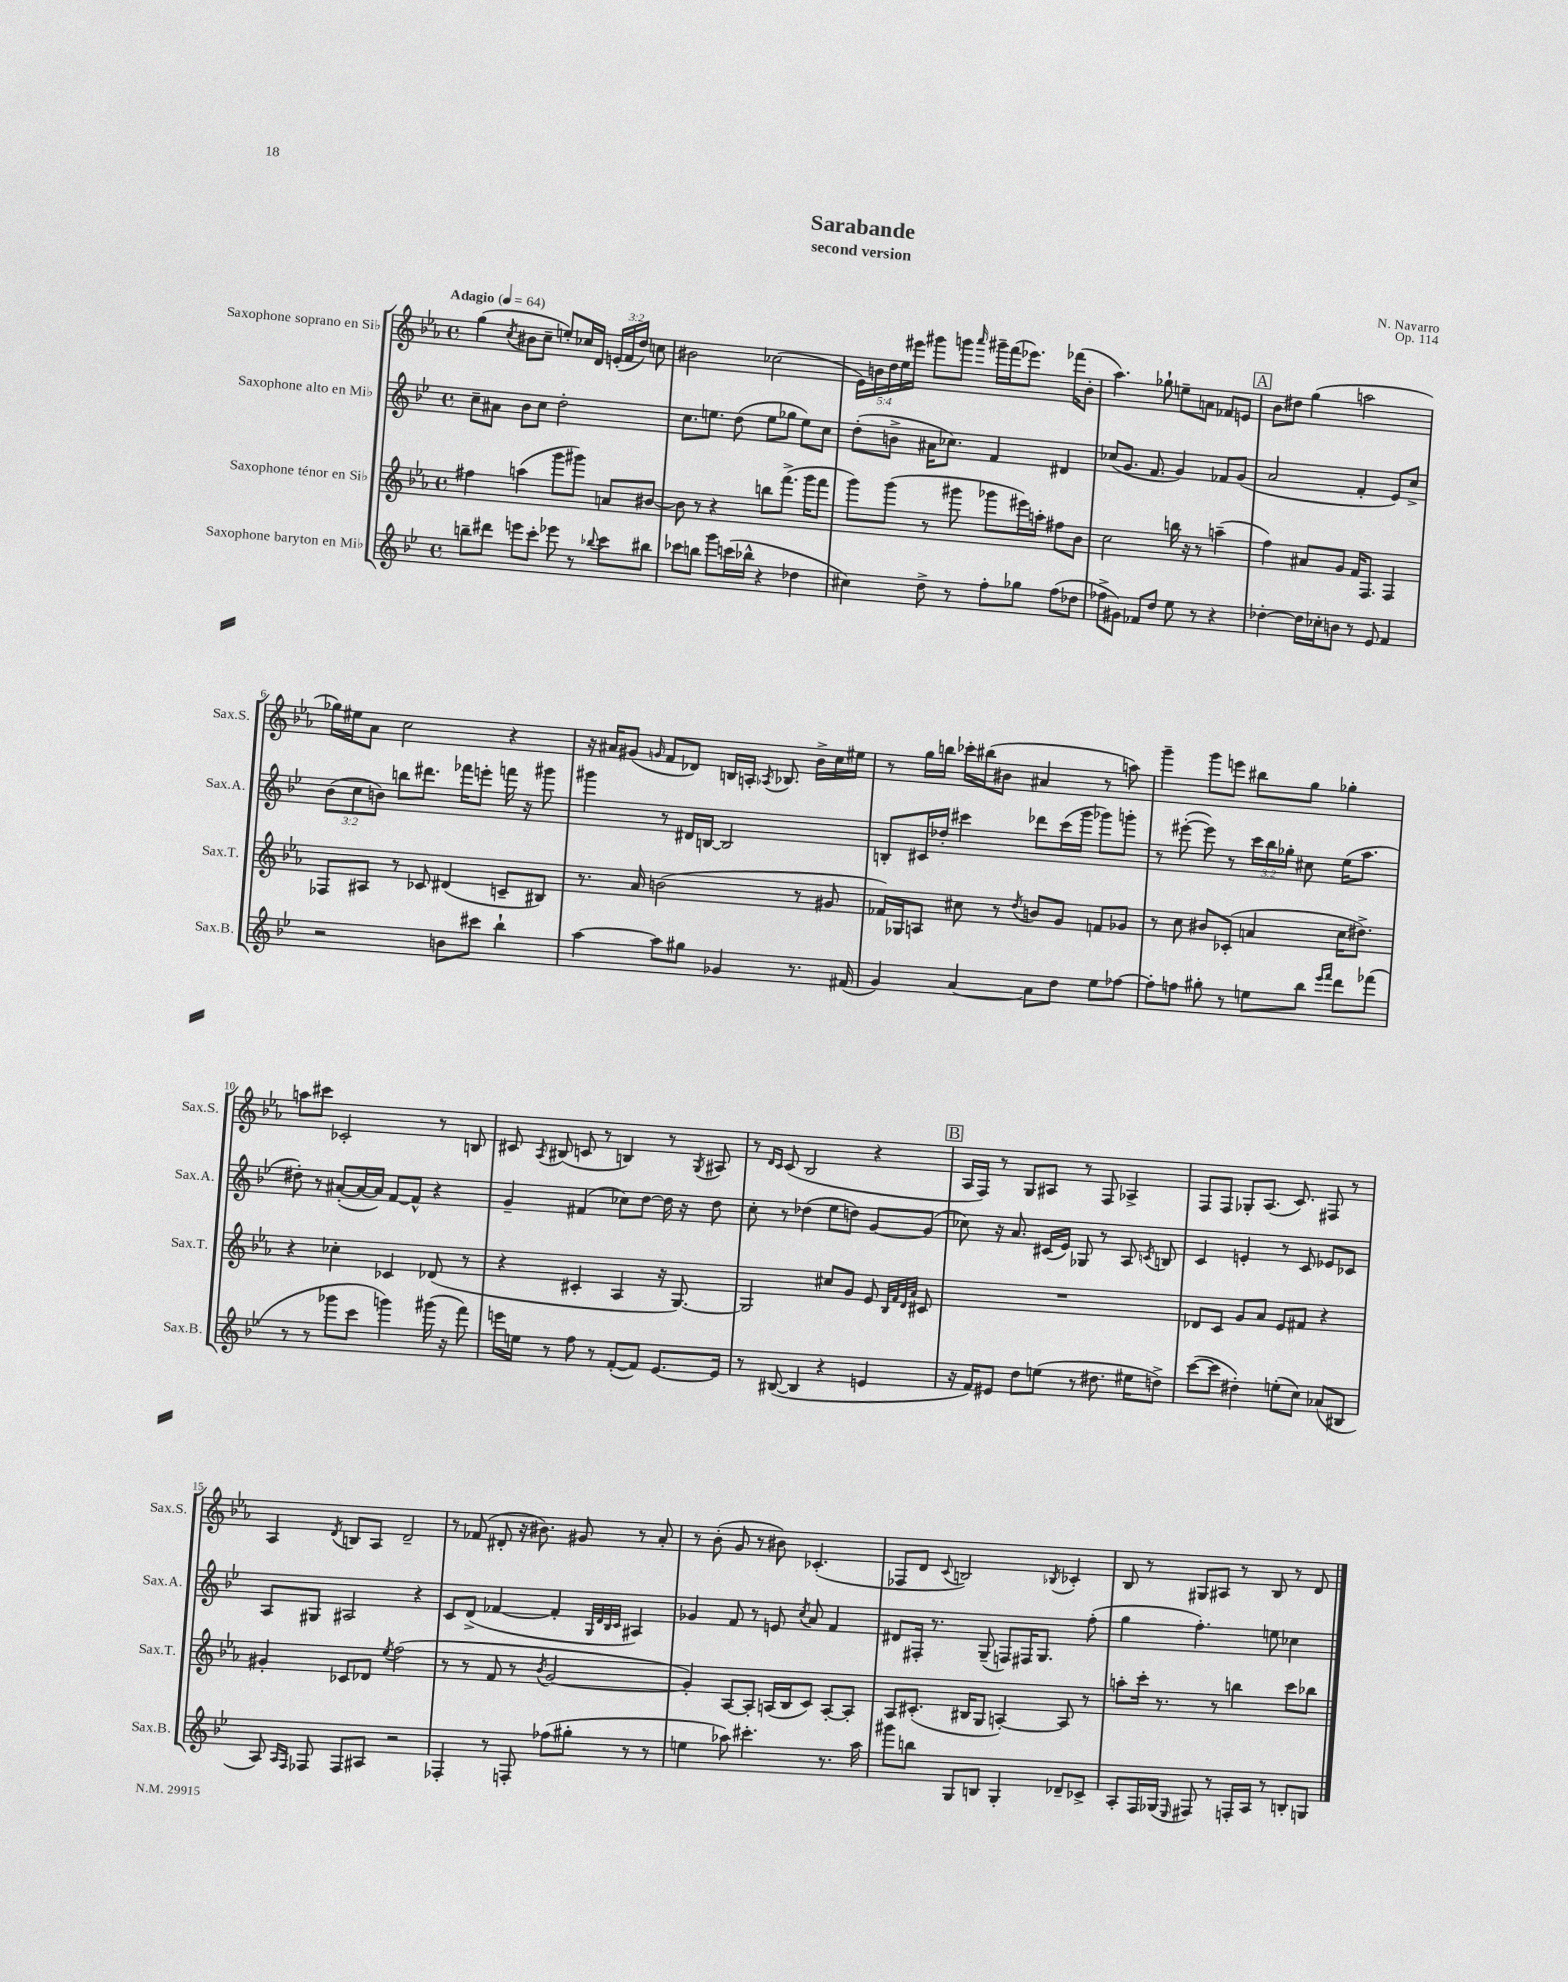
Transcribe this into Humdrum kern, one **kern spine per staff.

**kern	**kern	**kern	**kern
*part4	*part3	*part2	*part1
*staff4	*staff3	*staff2	*staff1
*I"Saxophone baryton en Mi♭	*I"Saxophone ténor en Si♭	*I"Saxophone alto en Mi♭	*I"Saxophone soprano en Si♭
*I'Sax.B.	*I'Sax.T.	*I'Sax.A.	*I'Sax.S.
*clefG2	*clefG2	*clefG2	*clefG2
*k[b-e-]	*k[b-e-a-]	*k[b-e-]	*k[b-e-a-]
*M4/4	*M4/4	*M4/4	*M4/4
*met(c)	*met(c)	*met(c)	*met(c)
*MM64	*MM64	*MM64	*MM64
=1	=1	=1	=1
!	!	!	!LO:TX:a:B:t=Adagio
8bbn~\L	4ff#X\	8cc~\L	(4gg\
8ddd#X\J	.	8a#X\J	.
.	.	.	8qcc/
8eeen\L	(4aan\	8b-\L	8b#X\L
8ccc'\J	.	8cc\J	8cc~\J
8eee-X\	8ggg\L	2dd'\	8een'/L)
8r	8ggg#X\J)	.	16cc-X/L
.	.	.	16d/JJ
8qqbb-X/	.	.	.
8ccc\L	8an/L	.	(24en'/LL
.	.	.	24f/
.	.	.	24dd/JJ)
8bb#X\J	[8b#X/J	.	8ccn\
=2	=2	=2	=2
8ccc-X\L	8b#\]	8.cc\L	2b#X\
8bbn\J	8r	.	.
.	.	8.een\J	.
8ggg\L	4r	.	.
(16cccn\L	.	(8dd\	.
16bb-X^^\JJ	.	.	.
4r	8bbn\L	8ee\L	(2cc-X\
.	(8.fff^\J	8gg-X\J	.
4dd-X\	.	8ee\L)	.
.	16ggg\KL	.	.
.	8fff\J	8cc\J	.
=3	=3	=3	=3
4cc#X\)	8ggg\L)	(8dd'\L	20e-\LL)
.	.	.	20bn\
.	.	.	20dd\
.	(8ggg\J	8bn^\J	.
.	.	.	20ee-\
.	.	.	20eee#X\JJ
8dd^\	8r	16a#X\KL	8ggg#X\L
.	.	8.cc-X\J)	.
8r	8ggg#X\	.	8gggn\J
.	.	.	16qqaaa-/
8ff'\L	8ggg-X\L	4f/	16ggg#X~\LL
.	.	.	(16fff\J
8gg-X\J	16eee#X\L)	.	8.eee-X\J)
.	16aan'\JJ	.	.
(8ff\L	8ff#X\L	4d#X/	.
.	.	.	(16fff-X\KL
8dd-X\J	8b-\J	.	8b'\J
=4	=4	=4	=4
8ff-X^\L	2cc\	(8cc-X/L	4.aa-\)
8g#X\J)	.	8.g/J	.
8f-X/L	.	.	.
.	.	8.f/	.
8dd/J	.	.	8gg-X`\
8ee-\	16bbn\	4g/)	8een~\L
.	16r	.	.
8r	8r	.	8an\J
4r	(4aan~\	8f-X/L	8f-X/L
.	.	(8g/J	8en/J
!!LO:REH:place=s1:t=A
=5	=5	=5	=5
[4dd-X'\	4ff\)	2a/	8b-\L
.	.	.	8dd#X\J
16dd-\LL]	8a#X/L	.	(4gg\
16cc-X'\J	.	.	.
8bn\J	8g/J	.	.
8r	16f/KL	4f'/	2aan\
.	8.F/J	.	.
8e-/	.	.	.
4f/	4F/	8e-/L)	.
.	.	8cc^/J	.
!!LO:LB:g=z
=6	=6	=6	=6
2r	8F-X/L	(12b-\L	16gg-X\LL)
.	.	.	16ee#X\J
.	.	12cc\	.
.	8A#X/J	.	8a-\J
.	.	12bn\J)	.
.	8r	8bbn\L	2cc\
.	8c-X/	8.ddd#X\J	.
8bn\L	(4d#X/	.	.
.	.	16fff-X\KL	.
8ccc#X\J	.	8eeen'\J	.
4bb-`\	8cn~/L	16fffn\	4r
.	.	16r	.
.	8B#X/J)	8ggg#X\	.
=7	=7	=7	=7
[4aa\	8.r	4ggg#X\	16r
.	.	.	16a#X/KL
.	.	.	(8g#X/J
.	16a-/	.	.
.	.	.	16qqgn/
8aa\L]	(2bn\	8r	8f/L
8gg#X\J	.	16d#X/LL	8d-X/J)
.	.	[16Bn/JJ	.
4g-X/	.	2B/]	16Bn/LL
.	.	.	16An'/JJ
.	.	.	8qA-X/
.	.	.	8.B-X/
8.r	8r	.	.
.	.	.	16b-^\LL
.	8g#X/	.	16cc\
(16f#X/	.	.	16ee#X\JJ
=8	=8	=8	=8
4g/)	16f-X/LL)	8Bn'/L	8r
.	16G-X/J	.	.
.	8An/J	16c#X/L	16gg\LL
.	.	16dd-X'/JJ	16bbn\JJ
[4a/	8cc#X\	4ccc#X\	16ccc-X'\LL
.	.	.	(16bb#X\J
.	8r	.	8b#X\J
.	8qdd/	.	.
8a\L]	8bn/L	8ddd-X\L	4a#X/
8dd\J	8g/J	(16ccc#\L	.
.	.	16ggg\JJ	.
8ee-\L	8fn/L	8ggg-X\L)	8r
[8ff-X\J	8g-X/J	8gggn'\J	8aan\)
=9	=9	=9	=9
8ff-'\L]	8r	8r	4ggg~\
8ffn\J	8cc\	([8eee#X'\	.
8gg#X'\	8b#X/L	8eee#\])	8ggg\L
8r	(8c-X'/J	8r	8eeen\J
8een\L	4an/	24ccc\LL	8bb#X\L
.	.	24bb-\	.
.	.	24gg-X'\JJ	.
8bb-\J	.	8cc#X\	8gg\J
16qqeee-/LL	.	.	.
16qqfff/JJ	.	.	.
8ddd\L	16cc\KL	(16ee-\KL	4gg-X'\
.	8.dd#X^\J)	8.aa\J	.
(8fff-X\J	.	.	.
!!LO:LB:g=z
=10	=10	=10	=10
8r	4r	8dd#X'\)	8aan\L
8r	.	8r	8ccc#X\J
8ggg-X\L	4cc-X'\	([8a#X'/L	2c-X'/
8ccc\J	.	16a#/L_	.
.	.	16a#/JJ])	.
4gggn\)	4c-X/	[8f/L	.
.	.	8f^^/J]	.
(16ggg#X\	(8d-X/	4r	8r
16r	.	.	.
8fff\)	8r	.	8Bn/
=11	=11	=11	=11
16eeen\LL	4r	4g~/	8c#X/
16een\JJ	.	.	.
.	.	.	8qA-/
8r	.	.	(8B#X/
8ff\	4c#X'/	(4f#X/	8cn/
8r	.	.	8r
([8f'/L	4A-/	8cc-X\L)	4Bn/)
8f/J])	.	[8dd\J	.
[8.e-/L	16r	16dd\]	8r
.	[8.G/)	16r	.
.	.	.	8qG/
.	.	8dd\	8A#X/
16e-/Jk]	.	.	.
=12	=12	=12	=12
8r	2G/]	8cc'\	8r
.	.	.	16qqd/LL
.	.	.	16qqc/JJ
([8B#X/	.	8r	(8c/
4B#/]	.	(4dd-X\	2B-/
4r	8cc#X/L	8ee-\L	.
.	8g/J	8ddn\J)	.
4en/	8e-/	[8g/L	4r
.	32qqB-/LLL	.	.
.	32qqf/	.	.
.	32qqd/	.	.
.	32qqa-/JJJ	.	.
.	8c#X/	(8g/J]	.
!!LO:REH:place=s1:t=B
=13	=13	=13	=13
16r	1r	8cc-X\)	16A-/LL
16f/KL)	.	.	16F/JJ)
8e#X/J	.	16r	8r
.	.	8.a/	.
8dd\L	.	.	8G/L
(8een\J	.	(16c#X/LL	8A#X/J
.	.	16e-/JJ)	.
8r	.	8G-X/	8r
8.dd#X\	.	8r	8F/
.	.	8A/	4A-X^/
16ee#X\KL	.	.	.
.	.	8qcn/	.
8ddn^\J)	.	8Bn/	.
=14	=14	=14	=14
([8ccc\L	8d-X/L	4c/	8F/L
8ccc\J]	8c/J	.	8F/J
4dd#X'\)	8g/L	4en'/	8G-X'/L
.	8a-/J	.	(8.A-/J
(8een'\L	8e-/L	8r	.
.	.	.	8.c/)
8cc\J)	8f#X/J	8c/	.
(8a-X/L	4r	8e-X/L	8F#X/
8B#X/J	.	8c-X/J	8r
!!LO:LB:g=z
=15	=15	=15	=15
8A/)	4g#X'/	8A/L	4A-/
16qqA/LL	.	.	.
16qqF/JJ	.	.	.
8F-X/	.	8G#X/J	.
.	.	.	8qd/
8F-/L	8c-X/L	2A#X/	8Bn/L
8A#X/J	8d-X/J	.	8A-/J
.	8qee-/	.	.
2r	(2ff\	.	2d~/
.	.	4r	.
=16	=16	=16	=16
4F-X'/	8r	8c/L	8r
.	8r	(8d^/J	(8f-X/
8r	8f/	[4f-X/	8d#X'/
8Fn'/	8r	.	16r
.	.	.	8.b#X\)
.	8qb-/	.	.
(8ff-X\L	[2g/	4f-'/]	.
8gg#X'\J	.	.	8g#X/
.	.	32qqG/LLL	.
.	.	32qqd/	.
.	.	32qqB-/	.
.	.	32qqc/JJJ	.
8r	.	4A#X/)	8r
8r	.	.	8a-'/
=17	=17	=17	=17
4een\	4g'/])	4g-X/	8r
.	.	.	(8b-'\
8aa-X\)	[8A-/L	8f/	8g/
4.ccc#X'\	8A-'/J]	8r	8r
.	(16An/LL	8en/	8b#X\)
.	16B-/J	.	.
.	.	8qcc/	.
.	8c/J)	8a/	(4.c-X'/
8.r	[8A'/L	4f/	.
.	8A'/J]	.	.
16aa-\	.	.	.
=18	=18	=18	=18
8ggg#X\L	8A-/L	8d#X/L	8F-X/L
8bbn\J	(8.c#X'/J	16F#X'/Jk	8d/J
.	.	8.r	.
.	.	.	8qqc/
8G/L	.	.	2Bn/)
.	16B#X/KL	.	.
8Bn/J	8G/J	(8G~/	.
4G'/	[4An'/)	8Fn/L)	.
.	.	16F#X/K	.
.	.	8.G/J	.
.	.	.	8qB-X/
8d-X~/L	8A/]	.	4c-X'/
8c-X^/J	8r	(8ff'\	.
=19	=19	=19	=19
8A'/L	8aan'\L	4gg\	8B-/
16F/L	16ccc'\Jk	.	8r
(16G-X/JJ	8.r	.	.
16qqE-/	.	.	.
8F#X/)	.	4.ff'\)	8G#X/L
8r	8r	.	8A#X/J
16Fn'/LL	4bbn\	.	8r
16A/JJ	.	.	.
8r	.	8een\	8B-/
8Bn'/L	8ccc\L	4cc-X\	8r
8Gn/J	8bb-X\J	.	8d/
==	==	==	==
*-	*-	*-	*-
